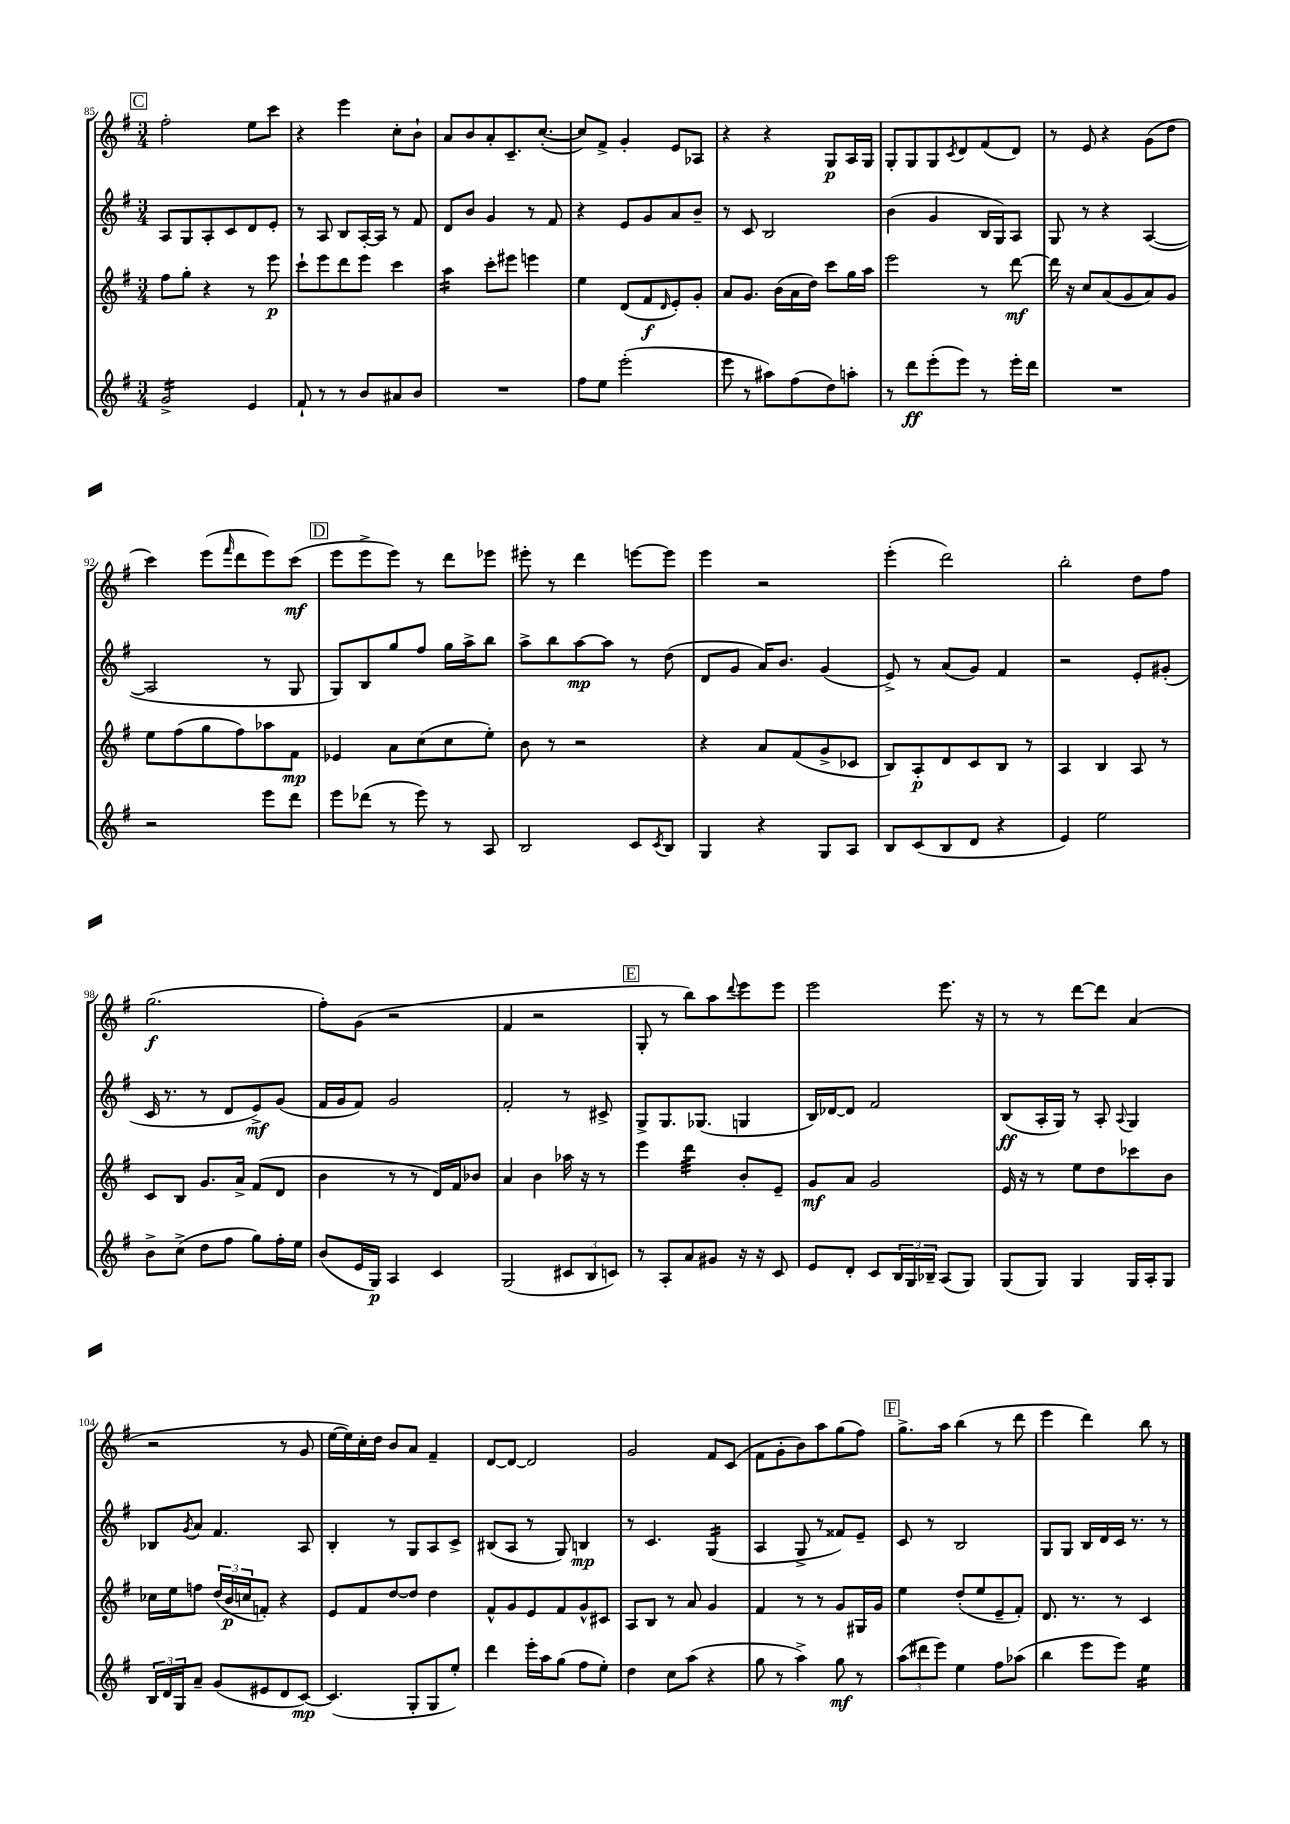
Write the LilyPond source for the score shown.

<<
\new StaffGroup <<
\new Staff = "s0" {
    \clef treble \key g \major \numericTimeSignature \time 3/4
    \mark \markup { \box "C" } fis''2-. e''8 c'''8 |
    r4 e'''4 c''8-. b'8-! |
    a'8 b'8 a'8-. c'8.-- c''8.~-.( |
    c''8) fis'8-> g'4-. e'8 aes8 |
    r4 r4 g8\p a16 g16 |
    g8-. g8 g8 \acciaccatura { c'8 } d'8 fis'8( d'8) |
    r8 e'8 r4 g'8( d''8 |
    c'''4) e'''8( \grace { fis'''16 } d'''8 e'''8) c'''8\mf( |
    \mark \markup { \box "D" } e'''8 e'''8-> e'''8) r8 d'''8 ees'''8 |
    eis'''8-. r8 d'''4 e'''8~ e'''8 |
    e'''4 r2 |
    e'''4-.( d'''2) |
    b''2-. d''8 fis''8 |
    g''2.\f( |
    fis''8-.) g'8( r2 |
    fis'4 r2 |
    \mark \markup { \box "E" } g8-. r8 b''8) a''8 \appoggiatura { d'''8 } e'''8 e'''8 |
    e'''2 e'''8. r16 |
    r8 r8 d'''8~ d'''8 a'4( |
    r2 r8 g'8 |
    e''16~ e''16) c''16-. d''16 b'8 a'8 fis'4-- |
    d'8~ d'8~ d'2 |
    g'2 fis'8 c'8( |
    fis'8 g'8-. b'8) a''8 g''8( fis''8) |
    \mark \markup { \box "F" } g''8.-> a''16 b''4( r8 d'''8 |
    e'''4 d'''4) b''8 r8 \bar "|." |
}
\new Staff = "s1" {
    \clef treble \key g \major \numericTimeSignature \time 3/4
    \mark \markup { \box "C" } a8 g8 a8-. c'8 d'8 e'8-. |
    r8 a8 b8 a16~-. a16 r8 fis'8 |
    d'8 b'8 g'4 r8 fis'8 |
    r4 e'8 g'8 a'8 b'8-- |
    r8 c'8 b2 |
    b'4( g'4 b16 g16) a8 |
    g8 r8 r4 a4~( |
    a2 r8 g8 |
    \mark \markup { \box "D" } g8) b8 g''8 fis''8 g''16 a''16-> b''8 |
    a''8-> b''8 a''8~\mp a''8 r8 d''8( |
    d'8 g'8 a'16) b'8. g'4( |
    e'8->) r8 a'8( g'8) fis'4 |
    r2 e'8-. gis'8-.( |
    c'16 r8. r8 d'8 e'8->\mf) g'8( |
    fis'16 g'16 fis'8) g'2 |
    fis'2-. r8 cis'8-> |
    \mark \markup { \box "E" } g8-> g8. ges8.( g4 |
    b16) des'16~ des'8 fis'2 |
    b8\ff( a16-. g16) r8 a8-. \appoggiatura { a8 } g4 |
    bes8 \acciaccatura { g'8 } a'8 fis'4. a8 |
    b4-. r8 g8 a8 c'8-> |
    bis8( a8 r8 g8) b4\mp |
    r8 c'4. g4:16( |
    a4 g8-> r8 fisis'8) e'8-- |
    \mark \markup { \box "F" } c'8 r8 b2 |
    g8 g8 b16 d'16 c'16 r8. r8 \bar "|." |
}
\new Staff = "s2" {
    \clef treble \key g \major \numericTimeSignature \time 3/4
    \mark \markup { \box "C" } fis''8 g''8-. r4 r8 e'''8\p |
    c'''8-! e'''8 d'''8 e'''8 c'''4 |
    a''4:16 c'''8-. eis'''8 e'''4 |
    e''4 d'8( fis'8\f \grace { d'16 } e'8-.) g'8-. |
    a'8 g'8. b'16( a'16 d''16) c'''8 g''16 a''16 |
    e'''2 r8 d'''8~\mf |
    d'''16 r16 c''8 a'8( g'8 a'8) g'8 |
    e''8 fis''8( g''8 fis''8) aes''8 fis'8\mp |
    \mark \markup { \box "D" } ees'4 a'8 c''8( c''8 e''8-.) |
    b'8 r8 r2 |
    r4 a'8 fis'8( g'8-> ces'8 |
    b8) a8-.\p d'8 c'8 b8 r8 |
    a4 b4 a8 r8 |
    c'8 b8 g'8. a'16-> fis'8( d'8 |
    b'4 r8 r8 d'16) fis'16 bes'8 |
    a'4 b'4 aes''16 r16 r8 |
    \mark \markup { \box "E" } e'''4 d'''4:32 b'8-. e'8-- |
    g'8\mf a'8 g'2 |
    e'16 r16 r8 e''8 d''8 ces'''8 b'8 |
    ces''16 e''16 f''8 \tuplet 3/2 { d''16( b'16\p c''16 } f'8-.) r4 |
    e'8 fis'8 d''8~ d''8 d''4 |
    fis'8-^ g'8 e'8 fis'8 g'8-^ cis'8 |
    a8 b8 r8 a'8 g'4 |
    fis'4 r8 r8 g'8 gis16 g'16 |
    \mark \markup { \box "F" } e''4 d''8-.( e''8 e'8-- fis'8-.) |
    d'8. r8. r8 c'4 \bar "|." |
}
\new Staff = "s3" {
    \clef treble \key g \major \numericTimeSignature \time 3/4
    \mark \markup { \box "C" } g'2:16-> e'4 |
    fis'8-! r8 r8 b'8 ais'8 b'8 |
    R2. |
    fis''8 e''8 e'''2-.( |
    e'''8 r8 ais''8) fis''8( d''8) a''8-. |
    r8 d'''8\ff e'''8-.( e'''8) r8 e'''16-. d'''16 |
    R2. |
    r2 e'''8 d'''8 |
    \mark \markup { \box "D" } e'''8 des'''8( r8 e'''8) r8 a8 |
    b2 c'8 \acciaccatura { c'8 } b8 |
    g4 r4 g8 a8 |
    b8 c'8( b8 d'8 r4 |
    e'4) e''2 |
    b'8-> c''8->( d''8 fis''8 g''8) fis''16-. e''16 |
    b'8( e'16 g16\p) a4 c'4 |
    g2( \tuplet 3/2 { cis'8 b8 c'8) } |
    \mark \markup { \box "E" } r8 a8-. a'8 gis'8 r16 r16 c'8 |
    e'8 d'8-. c'8 \tuplet 3/2 { b16 g16 bes16-- } a8( g8) |
    g8( g8) g4 g16 a16-. g8 |
    \tuplet 3/2 { b16 d'16 g16 } a'8-- g'8( eis'8 d'8 c'8~\mp) |
    c'4.( g8-. g8 e''8-.) |
    d'''4 e'''16-. a''16 g''8( fis''8 e''8-.) |
    d''4 c''8 a''8( r4 |
    g''8 r8 a''4->) g''8\mf r8 |
    \mark \markup { \box "F" } \tuplet 3/2 { a''8( dis'''8 e'''8) } e''4 fis''8 aes''8( |
    b''4 e'''8 e'''8) e''4:16 \bar "|." |
}
>>
>>
\layout { \context { \Score currentBarNumber = #85 } }
